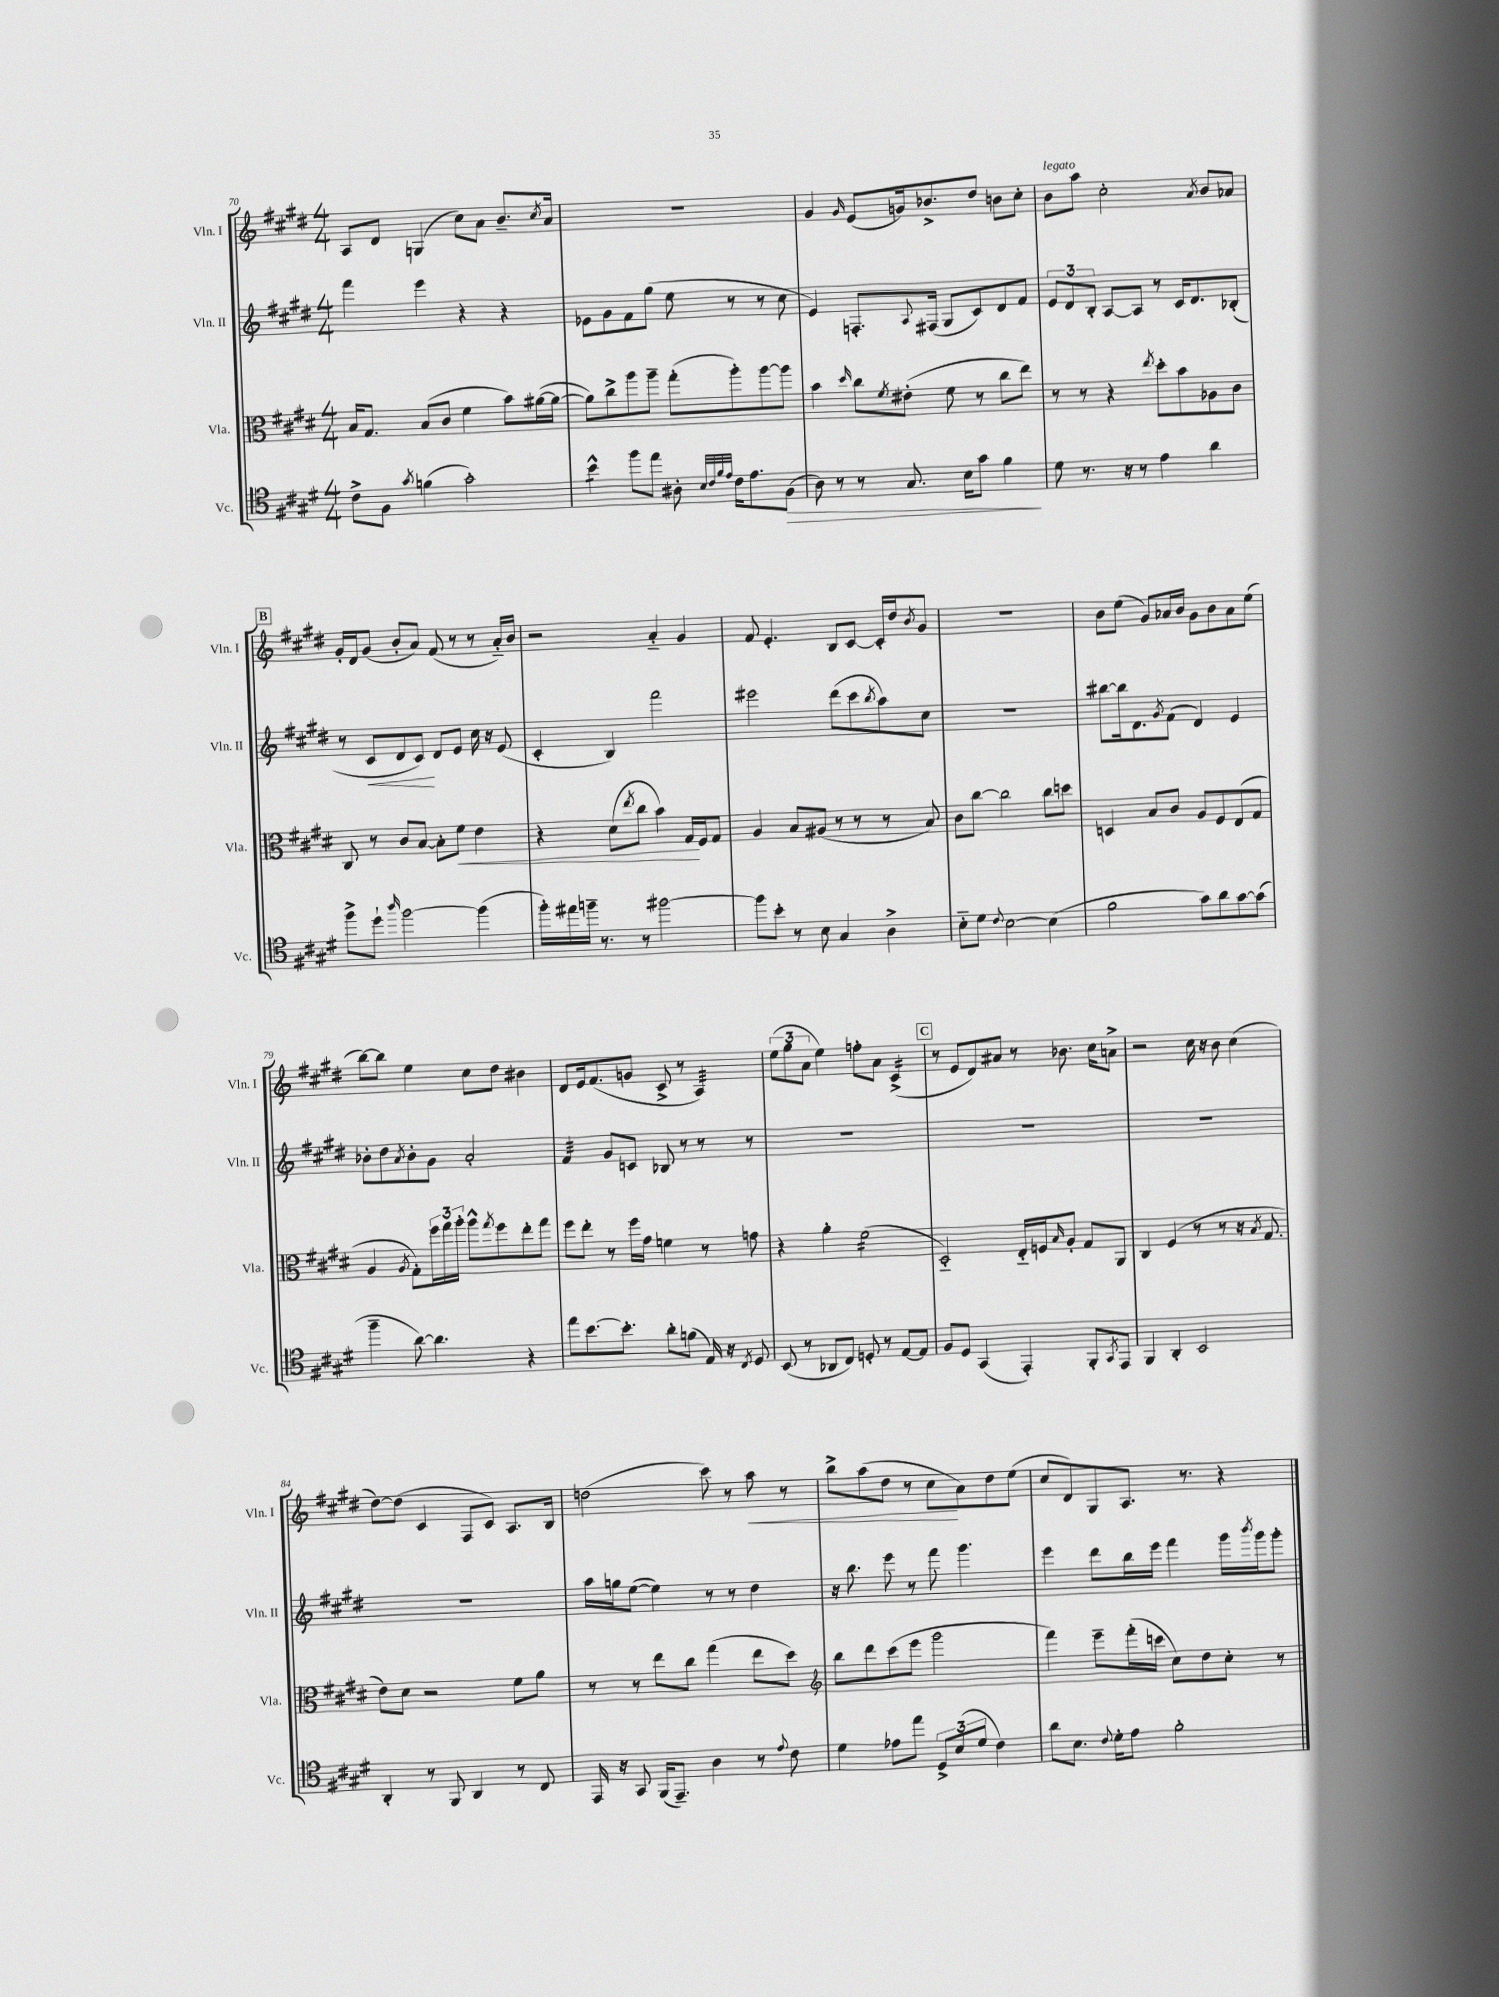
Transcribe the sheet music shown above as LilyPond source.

<<
\new StaffGroup <<
\new Staff = "s0" \with { instrumentName = "Vln. I" shortInstrumentName = "Vln. I" } {
    \clef treble \key e \major \numericTimeSignature \time 4/4
    a8 dis'8 g4( cis''8) a'8 b'8.-- \acciaccatura { cis''8 } a'16 |
    R1 |
    gis'4 \grace { gis'16 } e'8( g'16) bes'8.-> dis''8 b'8 cis''8-. |
    b'8^\markup { \italic "legato" } a''8 cis''2-. \acciaccatura { a'8 } b'8 aes'8 |
    \mark \markup { \box "B" } gis'16-. dis'16 gis'8( b'8-. a'8) fis'8( r8 r8 a'16-_) b'16 |
    r2 a'4-_ gis'4 |
    fis'8 e'4.-. b8 cis'8~ cis'16-. dis''16 \acciaccatura { b'8 } gis'8 |
    R1 |
    b'8 e''8( gis'8) aes'16 b'16 gis'8 b'8 aes'8 e''8( |
    b''8~) b''8 e''4 cis''8 dis''8 bis'4 |
    dis'8 e'16 fis'8.( g'8 cis'8-> r8 a4:32) |
    \tuplet 3/2 { e''8( gis''8 a'8 } e''4) f''8-. a'8 cis'4:16->( |
    \mark \markup { \box "C" } r8 e'8 dis'8) ais'8 r8 bes'8. cis''16 a'8-> |
    r2 cis''16 r16 b'8 cis''4( |
    dis''8~) dis''8( cis'4 fis8 cis'8) a8. b16 |
    d''2( cis'''8) r8 a''8\< r8 |
    b''8-> a''8( dis''8 r8 cis''8\! a'8) dis''8 e''8( |
    cis''8 dis'8) gis8 a8. r8. r4 \bar "|." |
}
\new Staff = "s1" \with { instrumentName = "Vln. II" shortInstrumentName = "Vln. II" } {
    \clef treble \key e \major \numericTimeSignature \time 4/4
    fis'''4 e'''4 r4 r4 |
    ees'8 gis'8 fis'8 gis''8( e''8 r8 r8 cis''8 |
    e'4) f8.-. \appoggiatura { a8 } fis16( gis8 cis'8) dis'8 fis'8 |
    \tuplet 3/2 { e'8 dis'8 b8-. } a8~ a8 r8 cis'16 dis'8. bes8-.( |
    \mark \markup { \box "B" } r8 cis'8\< dis'8 cis'8\!) dis'8 e'8 cis''16 r16 e'8( |
    cis'4-. b4) fis'''2 |
    eis'''2 dis'''8( cis'''8 \acciaccatura { b''8 } a''8) cis''8 |
    R1 |
    bis''8~ bis''16 dis'8. \acciaccatura { gis'8 } fis'8( dis'4) e'4 |
    bes'8-. dis''8 \acciaccatura { a'8 } bes'8-. gis'8 a'2-. |
    fis'4:32 gis'8 c'8 bes8 r8 r8 r8 |
    R1 |
    \mark \markup { \box "C" } R1 |
    R1 |
    R1 |
    a''16 g''16 e''8~( e''4) r8 r8 dis''4 |
    r16 b''8. e'''8 r8 fis'''8 gis'''4. |
    e'''4 dis'''8 b''16 e'''16 fis'''4 gis'''16 \acciaccatura { b'''8 } gis'''16 gis'''8-. \bar "|." |
}
\new Staff = "s2" \with { instrumentName = "Vla." shortInstrumentName = "Vla." } {
    \clef alto \key e \major \numericTimeSignature \time 4/4
    b16 gis8. b8( cis'8 fis'4 b'8) ais'16~( ais'16~ |
    ais'8) cis''8-> a''8 a''8-- gis''8-.( a''8-.) a''8~ a''8 |
    b'4 \grace { dis''16 } cis''8 \acciaccatura { fis'8 } eis'8-.( fis'8 r8 cis''8 e''8) |
    r8 r8 r4 \acciaccatura { e''8 } dis''8-. b'8 aes8 cis'8 |
    \mark \markup { \box "B" } cis8 r8 cis'8 b8~ b8-. fis'8\< e'4 |
    r4 dis'8( \acciaccatura { e''8 } cis''8 b'4) gis16\! fis16 gis8 |
    a4 b8 ais8( r8 r8 r8 b8) |
    cis'8 cis''8~ cis''2 cis''8 d''8 |
    d4 b8 cis'8 a8 fis8 e8( gis8 |
    a4 \acciaccatura { a8 } gis8-.) \tuplet 3/2 { fis''16 gis''16 a''16-. } a''8-^ \acciaccatura { gis''8 } fis''8 e''8-. gis''8 |
    fis''8 e''8-. r8 fis''16 gis'16 f'4 r8 g'8 |
    r4 a'4-. fis'2:16( |
    \mark \markup { \box "C" } dis2-_) e16-_ f16 \grace { b16 } a8-. gis8 a,8 |
    cis4 fis4( r8 r8 r16 \acciaccatura { b8 } gis8. |
    e'8) dis'8 r2 fis'8 a'8 |
    r8 r8 e''8 cis''8 gis''4( e''8 dis''8) |
    \clef treble b''8 dis'''8 cis'''8( e'''8 gis'''2 |
    fis'''4) e'''8-- fis'''16-.( c'''16 cis''8) dis''8 cis''8-. r8 \bar "|." |
}
\new Staff = "s3" \with { instrumentName = "Vc." shortInstrumentName = "Vc." } {
    \clef tenor \key e \major \numericTimeSignature \time 4/4
    cis'8-> fis8 \acciaccatura { gis'8 } f'4( gis'2-.) |
    b'4:8-^ fis''8 e''8 ais8-. \grace { b32 cis'32 fis'32 e'32 } cis'16 e'8. fis8\>( |
    a8) r8 r8 gis8. b16 gis'8 fis'4\! |
    dis'8 r8. r16 r8 e'4 a'4 |
    \mark \markup { \box "B" } fis''8-> dis''8-! \grace { a''16 } fis''2~ fis''4( |
    fis''16-.) eis''16 f''16-- r8. r8 fis''2~ |
    fis''8 b'8-. r8 b8 gis4 a4-> |
    b8-_ dis'8 \appoggiatura { cis'8 } b2~ b4( |
    fis'2 gis'8) a'8 gis'8~ gis'8( |
    fis''4-- a'8~) a'4. r4 |
    e''8 b'8.~ b'8.-. a'8-. f'8( e16) r16 \acciaccatura { cis8 } dis8 |
    b,8( r8 aes,8 cis8) d8-. r8 e8~ e8 |
    \mark \markup { \box "C" } fis8 dis8 gis,4( e,4-.) fis,8-. \acciaccatura { gis,8 } e,8 |
    fis,4 a,4-. b,2 |
    a,4-. r8 fis,8 a,4 r8 cis8 |
    e,16 r16 gis,8 fis,16( e,8.--) a4 r8 \appoggiatura { e'8 } cis'8 |
    dis'4 ees'8 e''8 \tuplet 3/2 { dis8-> b8( dis'8 } cis'4) |
    a'8 b8. \appoggiatura { cis'8 } dis'16-. e'8 fis'2-. \bar "|." |
}
>>
>>
\layout { \context { \Score currentBarNumber = #70 } }
